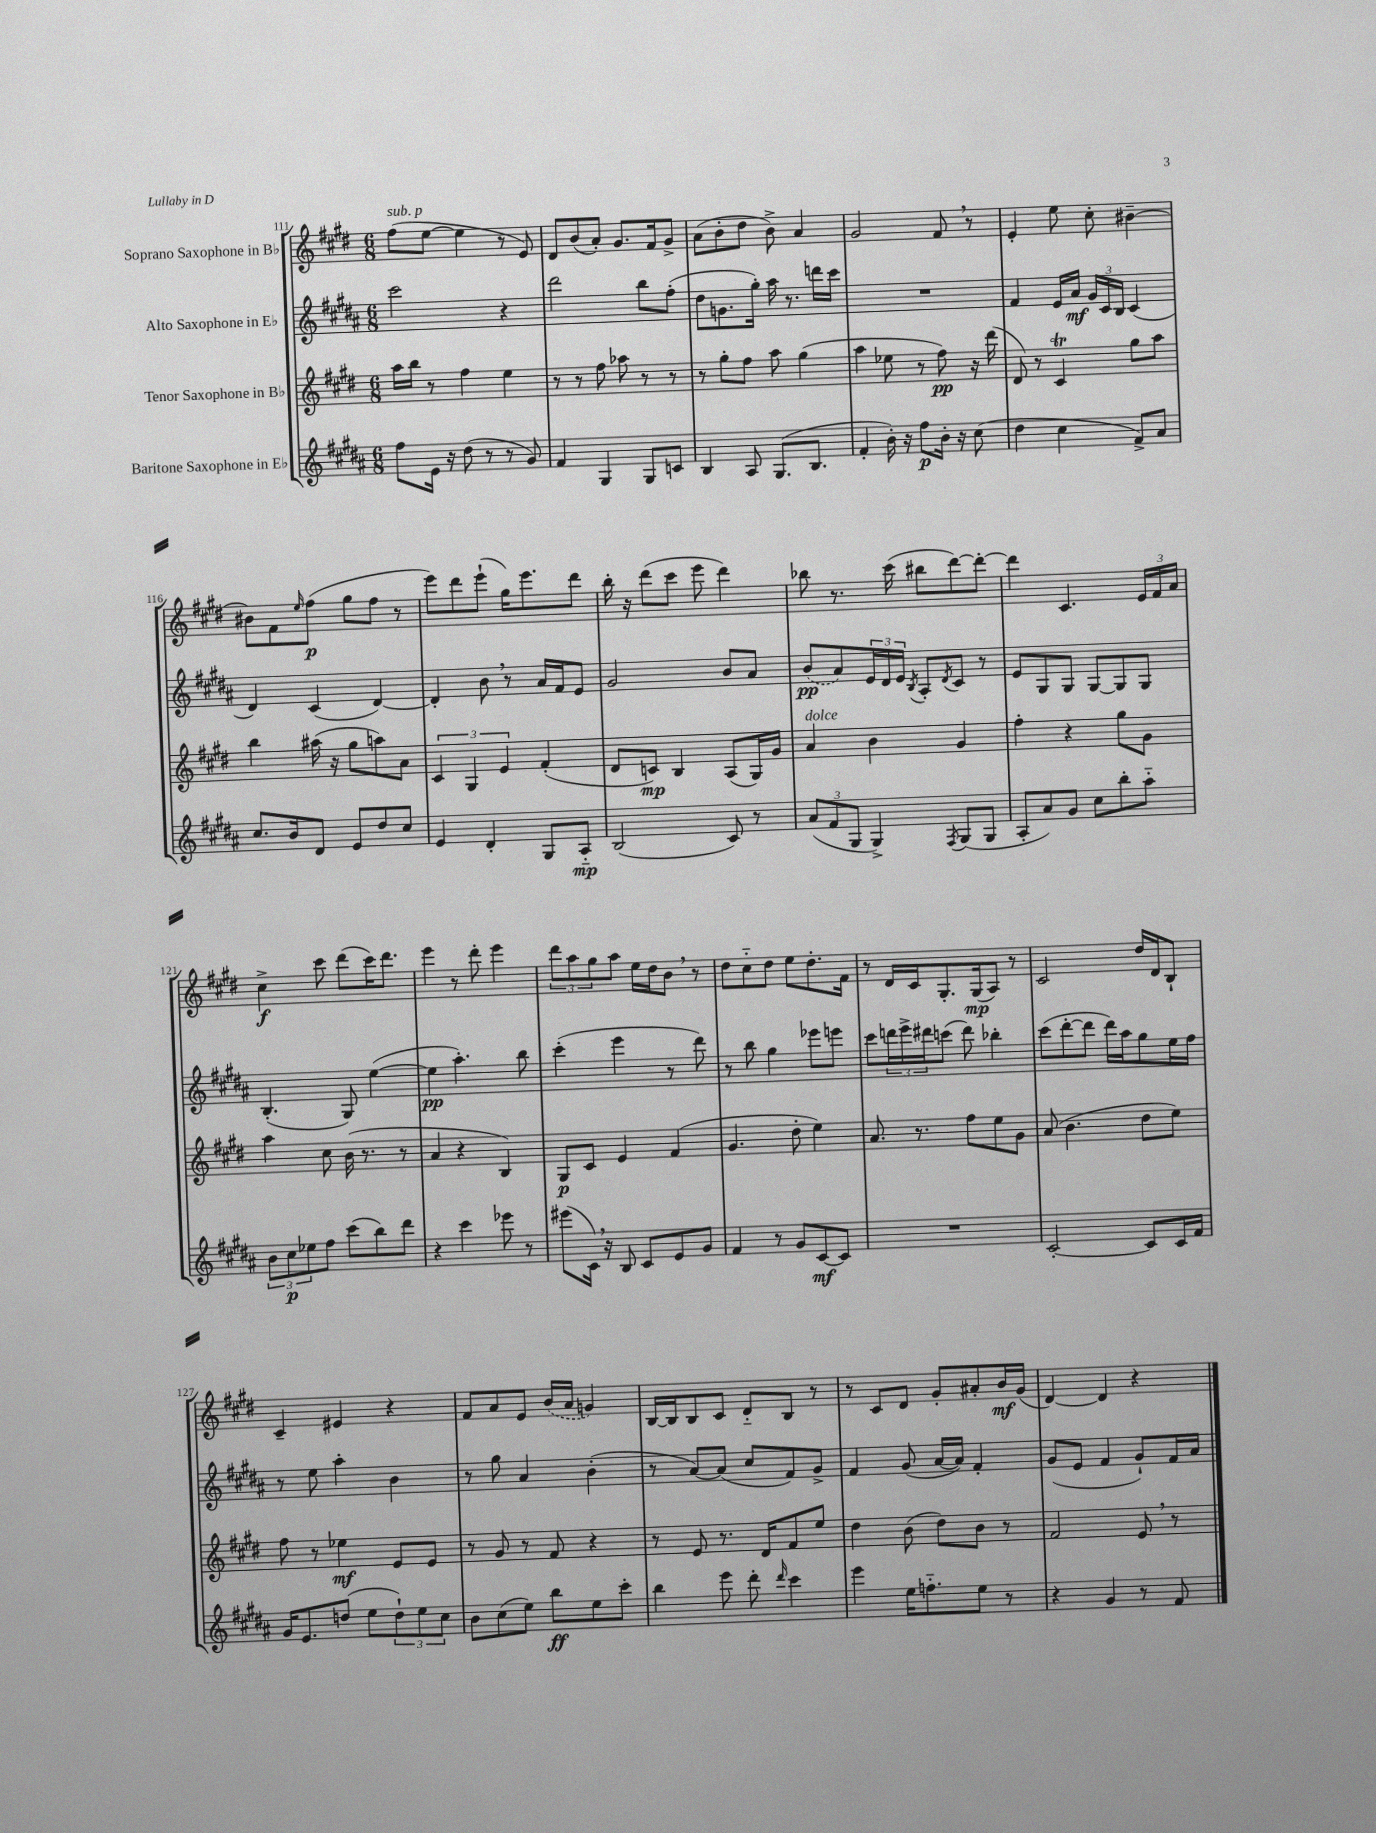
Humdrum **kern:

**kern	**kern	**kern	**kern
*staff4	*staff3	*staff2	*staff1
*clefG2	*clefG2	*clefG2	*clefG2
*k[f#c#g#d#a#]	*k[f#c#g#d#]	*k[f#c#g#d#a#]	*k[f#c#g#d#]
*M6/8	*M6/8	*M6/8	*M6/8
8ff#\L	16aa\LL	2ccc#\	(8ff#\L
.	16bb\JJ	.	.
16e\Jk	8r	.	[8ee\J
16r	.	.	.
(8dd#\	4ff#\	.	4ee\]
8r	.	.	.
8r	4ee\	4r	8r
8g#/)	.	.	8e/)
=	=	=	=
4f#/	8r	2ddd#\	8d#/L
.	8r	.	(8b/
4G#/	8ff#\	.	8a'/J)
.	8aa-\	.	8.g#/L
8G#/L	8r	8bb\L	.
.	.	.	16f#/k
8c/J	8r	(8ff#'\J	8g#^/J
=	=	=	=
4B/	8r	8dd#\L	(8a\L
.	8gg#'\L	8.g\	8b'\
8A#/	8ff#\J	.	8dd#\J
.	.	16gg#'\Jk)	.
(8.G#/L	8aa\	16aa#\	8b^\)
.	.	8.r	.
.	(4gg#\	.	4a/
8.B/J	.	.	.
.	.	16ddd\LL	.
.	.	16ccc#\JJ	.
=	=	=	=
4f#'/	4aa\	2.r	2g#/
16b'\)	8ee-\	.	.
16r	.	.	.
8ff#\L	8r	.	.
16b'\Jk	8ff#\)	.	8f#/
16r	.	.	.
(8cc#\	16r	.	8r
.	(16ddd#\	.	.
=	=	=	=
4dd#\	8d#/)	4f#/	4e'/
.	8r	.	.
4cc#\	4c#/	16e/LL	8ee\
.	.	16a#/JJ	.
.	.	24g#/LL	8cc#'\
.	.	24c#/	.
.	.	24B/JJ	.
8f#^/L)	8gg#\L	(4c#/	[4b#~\
8a#/J	8aa\J	.	.
=	=	=	=
8.cc#/L	4bb\	4d#/)	8b#\]L
.	.	.	8f#\
16b/k	.	.	.
.	.	.	16qqee/
8d#/J	(16aa#\	(4c#/	(8ff#\J
.	16r	.	.
8e/L	8gg#\L	.	8gg#\L
8dd#/	8aa\)	[4d#/)	8ff#\J
8cc#/J	8a\J	.	8r
=	=	=	=
4e/	6c#/	4d#'/]	8eee\L)
.	.	.	8ddd#\
.	6G#/	.	.
4d#'/	.	8b\	(8eee`\J
.	6e/	.	.
.	.	8r	16gg#\LK)
.	.	.	8.eee\
8G#/L	(4f#'/	16a#/LL	.
.	.	16f#/J	.
8A#'~/J	.	8e/J	8ddd#\J
=	=	=	=
(2B/	8d#/L	2g#/	16bb'\
.	.	.	16r
.	8c/J)	.	(8ddd#\L
.	4B/	.	8ccc#\J
.	.	.	8eee\
8c#/)	(8A/L	8b/L	4ddd#\)
8r	16G#/L)	8a#/J	.
.	16g#/JJ	.	.
=	=	=	=
(12a#/L	4a/	(8b/L	8bb-\
12f#/	.	.	.
.	.	8a#/)	8.r
12G#/J	.	.	.
4G#^/)	4b\	24e/L	.
.	.	24d#/	.
.	.	.	(16ccc#\
.	.	24e/JJ	.
.	.	8qB/	.
.	.	8A#'/L	8bb#\L
8qF#/	.	8qd#/	.
(8G#/L	4g#/	8c#/J	[8ddd#\)
8G#/J	.	8r	8ddd#'\_J
=	=	=	=
8A#'/L	4ff#'\	8e/L	4ddd#\]
8a#/)	.	8G#/	.
8g#/J	4r	8G#/J	4.c#/
8cc#\L	.	[8G#/L	.
8bb'\	8gg#\L	8G#/]	.
8aa#'~\J	8g#\J	8G#/J	24e/LL
.	.	.	24f#/
.	.	.	24a/JJ
=	=	=	=
12b\L	4aa\	(4.B'/	4cc#^\
12cc#\	.	.	.
12ee-\	.	.	.
8ff#\J	8cc#\	.	8ccc#\
(8ccc#\L	(16b\	8G#/)	(8ddd#\L
.	8.r	.	.
8bb\)	.	([4ee\	16ccc#\K)
.	.	.	8.ddd#\J
8ddd#\J	8r	.	.
=	=	=	=
4r	4a/	4ee\]	4eee\
4ccc#\	4r	4.aa#'\)	8r
.	.	.	8ddd#'\
8eee-\	4B/)	.	4eee\
8r	.	8bb\	.
=	=	=	=
(8eee#\L	8G#/L	(4ccc#'\	12ddd#\L
.	.	.	12aa\
16c#\Jk)	8c#/J	.	.
.	.	.	12gg#\
16r	.	.	.
8B/	4e/	4eee\	8aa\J
8c#/L	.	.	16ee\LL
.	.	.	16dd#\J
8e/	(4f#/	8r	8b\J
8g#/J	.	8ddd#\)	8r
=	=	=	=
4f#/	4.g#/	8r	8dd#\L
.	.	8bb\	8cc#'~\
8r	.	4gg#\	8dd#\J
8g#/L	8dd#'\	.	8ee\L
[8c#/	4ee\)	8eee-\L	8.dd#'\
8c#/]J	.	8eee\J	.
.	.	.	16f#\Jk
=	=	=	=
2.r	8.a/	8ccc#\L	8r
.	.	24ddd\L	16d#/LL
.	.	24eee^\	.
.	8.r	.	16c#/J
.	.	24ddd#\J	.
.	.	(8ccc\J	8.G#'/
.	8ff#\L	8ddd#\)	.
.	.	.	(16G#/k
.	8ee\	4bb-'\	8A/J)
.	8g#\J	.	8r
=	=	=	=
[2c#'/	(8a/	(8ccc#\L	2c#/
.	4.b\	[8ddd#'\	.
.	.	8ddd#\]J	.
.	.	16ddd#\LL)	.
.	.	16aa#\J	.
8c#/]L	8dd#\L	8gg#\	16dd#/LL
.	.	.	16d#/J
16c#/L	8ee\J)	16ee\L	8B`/J
16f#/JJ	.	16ff#\JJ	.
=	=	=	=
16g#/LK	8ff#\	8r	4c#~/
8.e/	.	.	.
.	8r	8ee\	.
(8dd/J	4ee-\	4aa#'\	4e#/
8ee\L	.	.	.
12dd`\)	8e/L	4b\	4r
12ee\	.	.	.
.	8e/J	.	.
12cc#\J	.	.	.
=	=	=	=
8b\L	8r	8r	8f#/L
(8cc#\	8g#/	8gg#\	8a/
8ee\J)	8r	4a#/	8e/J
8bb\L	8f#/	.	(16b/LL
.	.	.	16a/JJ
8ee\	4r	(4b'\	4g/)
8ccc#'\J	.	.	.
=	=	=	=
4bb\	8r	8r	[16B/LL
.	.	.	16B/]J
.	8e/	[8a#/L)	8B/
8eee\	8.r	(8a#/]J	8c#/J
8ddd#'\	.	8cc#/L	8d#'~/L
.	16d#/LK	.	.
16qqddd#/	.	.	.
4ccc#\	8f#/	8f#/)	8B/J
.	8ee/J	8g#^/J	8r
=	=	=	=
4eee\	4dd#\	4f#/	8r
.	.	.	8c#/L
16ee\LK	(8b\	(8g#/	8d#/J
8.ff'~\	.	.	.
.	8dd#\L)	[16a#/LL	8g#'/L
.	.	16a#/]JJ)	.
8ee\J	8b\J	4f#'/	8a#'/
8r	8r	.	16b/L
.	.	.	(16g#/JJ
=	=	=	=
4r	2f#/	(8g#/L	[4d#/)
.	.	8e/J	.
4g#/	.	4f#/	4d#/]
8r	8e/	8g#`/L)	4r
8f#/	8r	16f#/L	.
.	.	16a#/JJ	.
==	==	==	==
*-	*-	*-	*-
